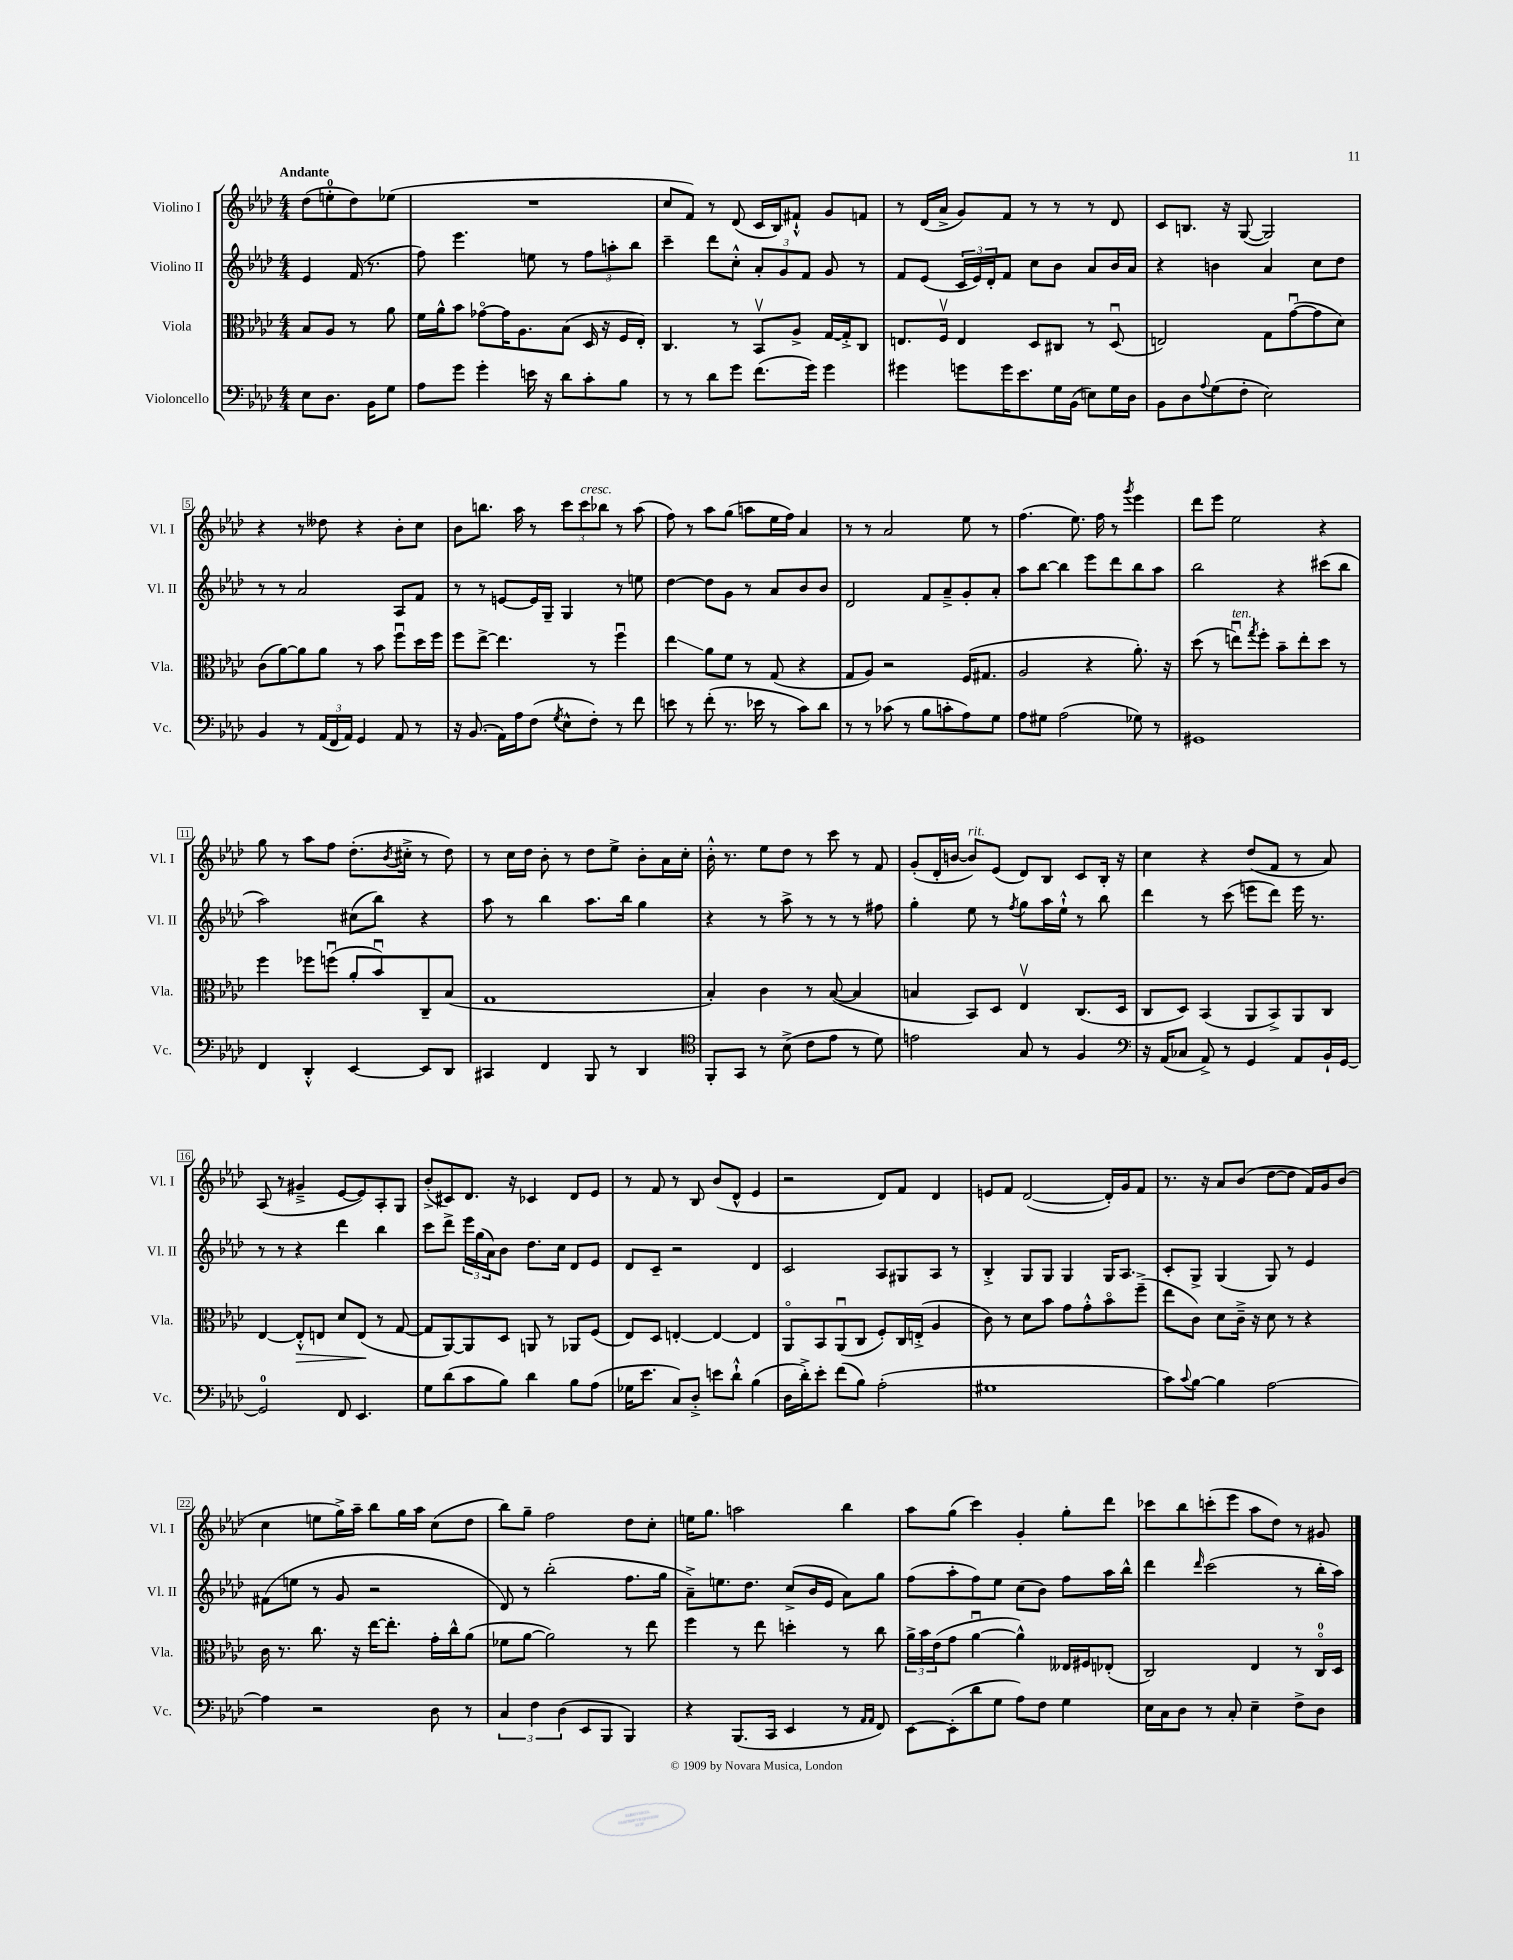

**kern	**kern	**kern	**kern
*staff4	*staff3	*staff2	*staff1
*clefF4	*clefC3	*clefG2	*clefG2
*k[b-e-a-d-]	*k[b-e-a-d-]	*k[b-e-a-d-]	*k[b-e-a-d-]
*M4/4	*M4/4	*M4/4	*M4/4
8E-	8B-	4e-	(8dd-
8.D-	8A-	.	8ee'
.	8r	(16f	8dd-)
16BB-	.	8.r	.
8G	8a-	.	(8ee-
=	=	=	=
8A-	16f	8ff)	1r
.	16a-^^	.	.
8g	8b-	4.eee-	.
4g'	[8g-o	.	.
.	16g-]	.	.
.	8.A-	.	.
16e	.	8ee	.
16r	.	.	.
8d-	(8B-	8r	.
8c'	16D-	12ff	.
.	16r	.	.
.	.	12aa'	.
8B-	16F	.	.
.	.	12bb-	.
.	16E-')	.	.
=	=	=	=
8r	4.C	4ccc~	8cc
8r	.	.	8f)
8d-	.	8ddd-	8r
8g	8r	8cc'^^	(8d-
(8.f	8BB-v	12a-'	16c
.	.	.	16B-)
.	.	12g	.
.	8A-^	.	8f#`^^
.	.	12f	.
16g)	.	.	.
4g	[16G	8g	8g
.	16G'^]	.	.
.	8C	8r	8f
=	=	=	=
4g#	8.E	8f	8r
.	.	(8e-	(16d-
.	16Fv	.	16a-^
8g	4E	24c	8g)
.	.	24e-)	.
.	.	24d-'	.
16g	.	8f	8f
8.e-	.	.	.
.	8D-	8cc	8r
16G	8C#	8b-	8r
(16BB-	.	.	.
8E)	8r	8a-	8r
16G	(8D-u	16b-	8d-
16D-	.	16a-	.
=	=	=	=
8BB-	2E)	4r	8c
8D-	.	.	8.B
8qqA-	.	.	.
(8G	.	4b	.
.	.	.	16r
8F'	.	.	([8G
2E-)	8G	4a-	2G])
.	([8gu	.	.
.	8g]	8cc	.
.	8d-)	8dd-	.
=	=	=	=
4BB-	(8c	8r	4r
.	[8a-)	8r	.
8r	8a-]	2a-	8r
(24AA-	8a-	.	8dd--
24FF	.	.	.
24AA-)	.	.	.
4GG	8r	.	4r
.	8b-	.	.
8AA-	8ffu	8A-	8b-'
8r	16dd-	8f	8cc
.	16ff	.	.
=	=	=	=
16r	8ff	8r	8b-
(8.BB-	.	.	.
.	[8ee-^	8r	8.bb
16AA-)	4.ee-]	[8e	.
16A-	.	.	16aa-
(8F	.	16e]	8r
.	.	16G~	.
8qG	.	.	.
8E-^^	.	4G	12ccc
.	.	.	12ccc
8F')	8r	.	.
.	.	.	12bb-
8r	4ffu	8r	8r
8f	.	8ee	(8aa-
=	=	=	=
8e	4ee-	[4dd-	8ff)
8r	.	.	8r
(8f'	8a-	8dd-]	8aa-
8.r	8f	8g	(8gg
.	8r	8r	8aa
16e-	.	.	.
8r	(8G	8a-	16ee-
.	.	.	16ff)
8c)	4r	8b-	4a-
8d-	.	8b-	.
=	=	=	=
8r	8G	2d-	8r
8r	8A-)	.	8r
(8c-	2r	.	2a-
8r	.	.	.
8B-	.	8f	.
8c'	.	8a-~^	.
8A-)	(16F	8g'	8ee-
.	8.G#	.	.
8G	.	8a-'	8r
=	=	=	=
8A-	2A-	8aa-	(4.ff
8G#	.	[8bb-	.
(2A-	.	4bb-]	.
.	.	.	8.ee-)
.	4r	8eee-	.
.	.	.	16ff
.	.	8ddd-	8r
.	.	.	8qggg
8G-)	8.a-')	8bb-	4eee-
8r	.	8aa-	.
.	16r	.	.
=	=	=	=
1GG#	(8dd-	2bb-	8ddd-
.	8r	.	8eee-
.	8eeu)	.	2ee-
.	8qgg	.	.
.	8ff'	.	.
.	8b-~	4r	.
.	8ee'	.	.
.	8dd-	(8ccc#	4r
.	8r	8bb-	.
=	=	=	=
4FF	4ff	2aa-)	8gg
.	.	.	8r
4DD-'^^	8ff-	.	8aa-
.	(8ffu	.	8ff
[4EE-	8a-'	(8cc#	(8.dd-'
.	8b-u)	8bb-)	.
.	.	.	8qb-
.	.	.	16cc#'^
8EE-]	8C~	4r	8r
8DD-	(8B-	.	8dd-)
=	=	=	=
4CC#	1G	8aa-	8r
.	.	8r	16cc
.	.	.	16dd-
4FF	.	4bb-	8b-'
.	.	.	8r
8BBB-	.	8.aa-	8dd-
8r	.	.	8ee-^
.	.	16bb-	.
4DD-	.	4gg	8b-'
.	.	.	16a-
.	.	.	16cc'
=	=	=	=
*clefC4	*	*	*
8FF'	4B-')	4r	16b-'^^
.	.	.	8.r
8GG	.	.	.
8r	4c	8r	8ee-
(8B-^	.	8aa-^	8dd-
8c	8r	8r	8r
8e-	([8B-	8r	8ccc
8r	4B-]	8r	8r
8d-)	.	8ff#	8f
=	=	=	=
2e	4B	4gg'	(8g'
.	.	.	16d-'
.	.	.	[16b
.	8BB-)	8ee-	8b])
.	8D-	8r	(8e-
.	.	8qff	.
8G	4E-v	8gg	8d-)
8r	.	16aa-	8B-
.	.	16ee-`^^	.
4F	(8.C	8r	8c
.	.	8bb-	16B-'
.	16D-	.	16r
=	=	=	=
*clefF4	*	*	*
16r	8C	4ddd-	4cc
(16AA-	.	.	.
8C-	8D-)	.	.
8AA-^)	(4BB-	8r	4r
8r	.	(8ccc	.
4GG	8AA-	8eee	(8dd-
.	8BB-^)	8ddd-)	8f
8AA-	8AA-	16eee	8r
.	.	8.r	.
16BB-`	8C	.	8a-)
[16GG	.	.	.
=	=	=	=
2GG]	[4E-	8r	(8A-
.	.	8r	8r
.	8E-'^^]	4r	4g#~^
.	8E	.	.
8FF	8d-	4ddd-	[8e-
4.EE-	(8E	.	8e-])
.	8r	4bb-	8A-'
.	[8G	.	8G
=	=	=	=
8G	8G]	8ccc	(8b-'^
(8d-	[8AA-)	8ddd-^	8c#)
8c	8AA-]	24eee-	8.d-
.	.	(24gg	.
.	.	24a-)	.
8B-)	8D-	8b-	.
.	.	.	16r
4d-	8AA	8.dd-	4c-
.	8r	.	.
.	.	16cc	.
8B-	8AA-	8d-	8d-
(8A-	(8F	8e-	8e-
=	=	=	=
16G-	8E-)	8d-	8r
8.e-	.	.	.
.	8D-	8c~	8f
8C)	[4E'	2r	8r
8D-'^	.	.	8B-
8e	4E_	.	(8b-
8d-`^^	.	.	8d-^^
(4B-	4E]	4d-	4e-
=	=	=	=
16D-	8AA-o	2c	2r
16d-'^)	.	.	.
8e-'	8BB-	.	.
(8f	(8AA-u	.	.
8B-)	8C	.	.
(2A-'	8F')	8A-	8d-)
.	16C	8G#	8f
.	(16E'^	.	.
.	4A-	8A-	4d-
.	.	8r	.
=	=	=	=
1G#	8c)	4B-'^	8e
.	8r	.	8f
.	8d-	8G	([2d-
.	8b-	8G	.
.	8g	4G	.
.	8g'^^	.	.
.	8b-o	16G	16d-'])
.	.	8.A-	16g
.	(8ff~^	.	8f
=	=	=	=
8c)	8ee-	8c'	8.r
8qqc	.	.	.
[8B-	8c)	8G^	.
.	.	.	16r
4B-]	8d-	(4G	8a-
.	16c~^	.	(8b-
.	16r	.	.
[2A-	8d-	8G)	[8dd-
.	8r	8r	8dd-]
.	4r	4e-	16f)
.	.	.	16g
.	.	.	(8b-
=	=	=	=
4A-]	16c	(8f#	4cc
.	8.r	.	.
.	.	8ee	.
2r	8.cc	8r	8ee
.	.	8g	16gg^)
.	16r	.	16aa-~
.	[16ee-	2r	8bb-
.	8.ee-']	.	.
.	.	.	16gg
.	.	.	16aa-
8D-	16g'	.	(8cc
.	16cc^^	.	.
8r	(8a-	.	8dd-
=	=	=	=
6C	8f-	8d-)	8bb-)
.	[8a-	8r	8gg~
6F	.	.	.
.	2a-])	(2bb-'	2ff
(6D-	.	.	.
8EE-	.	.	.
8BBB-	.	.	.
4BBB-)	8r	8.ff	8dd-
.	8ee-	.	8cc'
.	.	16gg	.
=	=	=	=
4r	4ff	8a-~^)	16ee
.	.	.	8.gg
.	.	8.ee	.
(8.BBB-	8r	.	2aa
.	.	8.dd-	.
.	8ee-	.	.
16CC	.	.	.
4EE-	4dd'	(8cc^	.
.	.	16b-	.
.	.	16e-	.
8r	8r	8a-)	4bb-
16qqAA-	.	.	.
16qqAA-	.	.	.
8FF)	8cc	8gg	.
=	=	=	=
[8EE-	24a-^	(8ff	8aa-
.	24b-	.	.
.	(24e-	.	.
(8EE-']	8g	8aa-'	(8gg
8d-	[4a-u	8ff)	4ccc)
8G	.	8ee-	.
8A-)	4a-^^])	(8cc	4g'
8F	.	8b-)	.
4G	16E--	8ff	8gg'
.	16F#	.	.
.	(8E-'	16aa-	8ddd-
.	.	16bb-^^	.
=	=	=	=
16E-	2C)	4ddd-	8ccc-
16C	.	.	.
8D-	.	.	8bb-
.	.	16qqddd-	.
8r	.	(2ccc	(8ccc'
8C'	.	.	8eee-
4E-~	4E-	.	8aa-
.	.	.	8dd-)
8F^	8r	8r	8r
8D-	16Co	16bb-'	8g#
.	16D-	16aa-)	.
==	==	==	==
*-	*-	*-	*-
